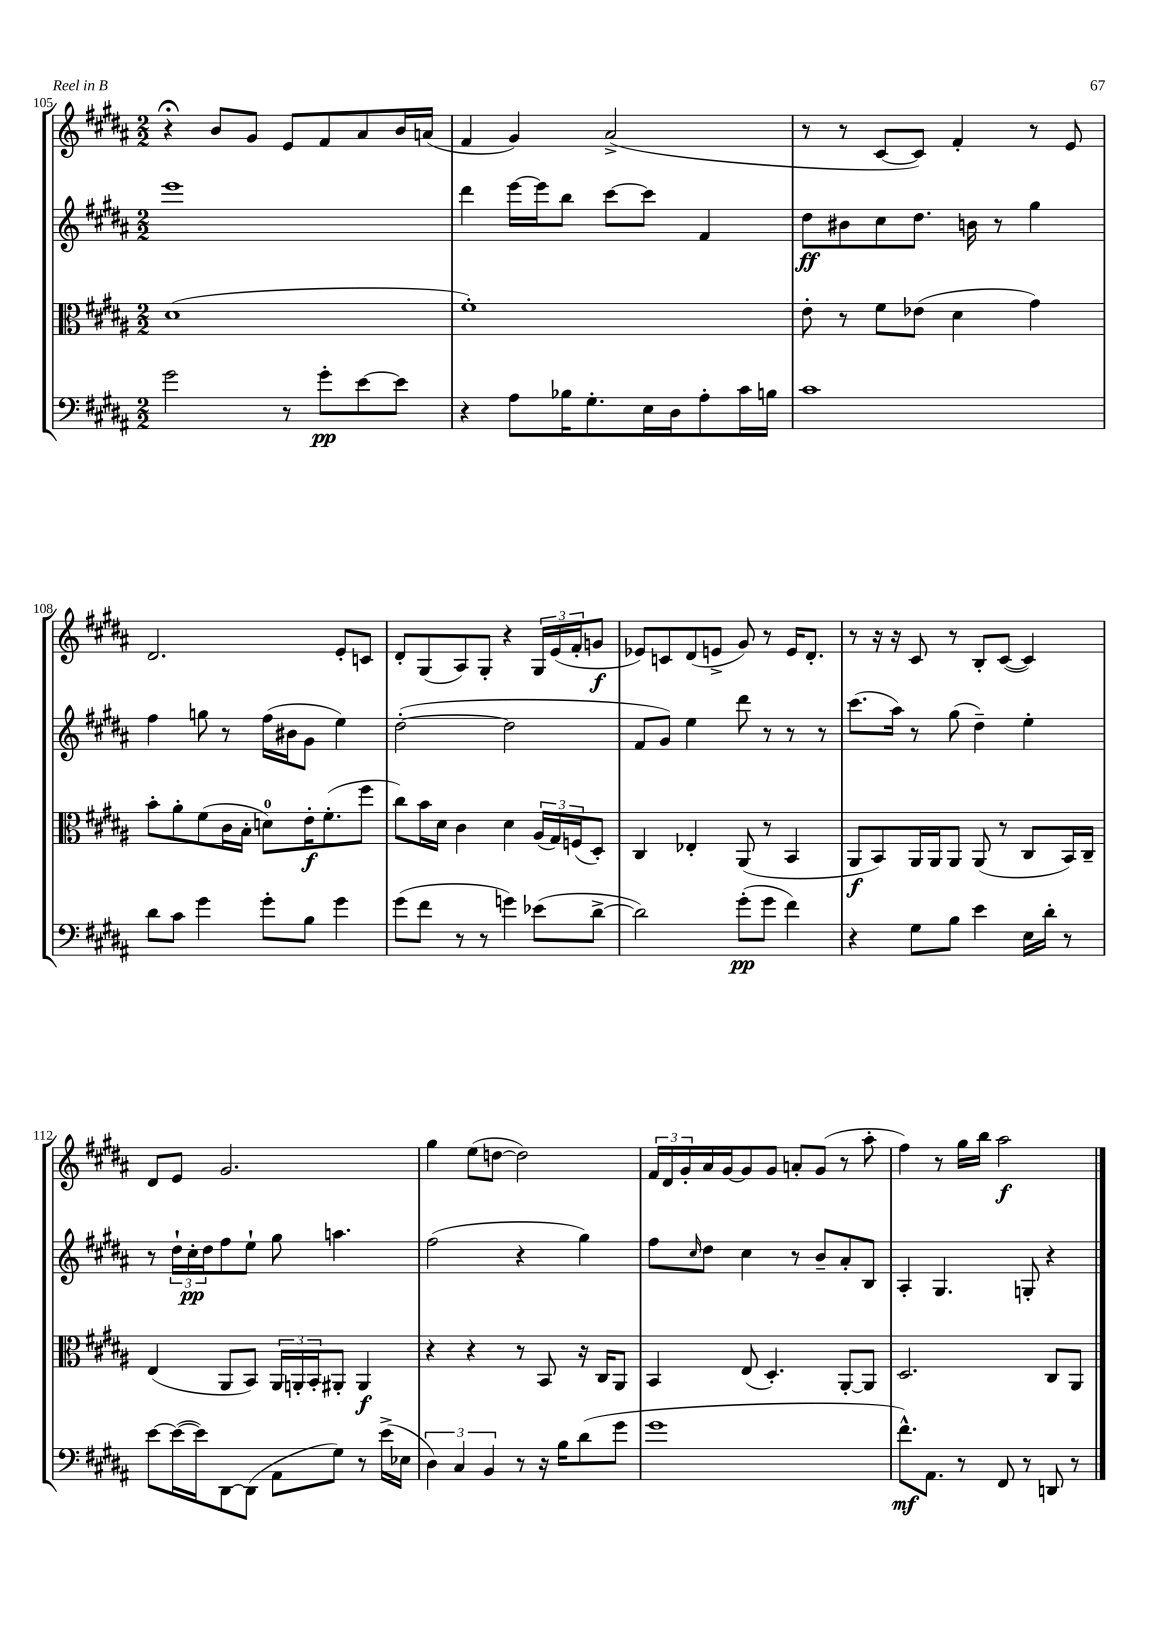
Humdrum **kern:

**kern	**dynam	**kern	**dynam	**kern	**dynam	**kern	**dynam
*part4	*part4	*part3	*part3	*part2	*part2	*part1	*part1
*staff4	*staff4	*staff3	*staff3	*staff2	*staff2	*staff1	*staff1
*clefF4	*	*clefC3	*	*clefG2	*	*clefG2	*
*k[f#c#g#d#a#]	*	*k[f#c#g#d#a#]	*	*k[f#c#g#d#a#]	*	*k[f#c#g#d#a#]	*
*M2/2	*	*M2/2	*	*M2/2	*	*M2/2	*
=105	=105	=105	=105	=105	=105	=105	=105
2g#\	.	(1d#	.	1eee	.	4r;<	.
.	.	.	.	.	.	8b/L	.
.	.	.	.	.	.	8g#/J	.
8r	.	.	.	.	.	8e/L	.
8g#'\L	pp	.	.	.	.	8f#/	.
[8e\	.	.	.	.	.	8a#/	.
8e\J]	.	.	.	.	.	16b/L	.
.	.	.	.	.	.	(16an/JJ	.
=106	=106	=106	=106	=106	=106	=106	=106
4r	.	1f#')	.	4ddd#\	.	4f#/	.
8A#\L	.	.	.	[16eee\LL	.	4g#/)	.
.	.	.	.	16eee\J]	.	.	.
16B-X\K	.	.	.	8bb\J	.	.	.
8.G#'\	.	.	.	.	.	.	.
.	.	.	.	[8ccc#\L	.	(2a#^/	.
16E\L	.	.	.	8ccc#\J]	.	.	.
16D#\J	.	.	.	.	.	.	.
8A#'\	.	.	.	4f#/	.	.	.
16c#\L	.	.	.	.	.	.	.
16Bn\JJ	.	.	.	.	.	.	.
=107	=107	=107	=107	=107	=107	=107	=107
1c#	.	8e'\	.	8dd#\L	ff	8r	.
.	.	8r	.	8b#X\	.	8r	.
.	.	8f#\L	.	8cc#\	.	[8c#/L	.
.	.	(8e-X\J	.	8.dd#\J	.	8c#/J])	.
.	.	4d#\	.	.	.	4f#'/	.
.	.	.	.	16bn\	.	.	.
.	.	.	.	8r	.	.	.
.	.	4g#\)	.	4gg#\	.	8r	.
.	.	.	.	.	.	8e/	.
!!LO:LB:g=z
=108	=108	=108	=108	=108	=108	=108	=108
8d#\L	.	8b'\L	.	4ff#\	.	2.d#/	.
8c#\J	.	8a#'\	.	.	.	.	.
4g#\	.	(8f#\	.	8ggn\	.	.	.
.	.	16c#\L	.	8r	.	.	.
.	.	16B'\JJ	.	.	.	.	.
8g#'\L	.	8dn\L)	.	(16ff#\LL	.	.	.
.	.	.	.	16b#X\J	.	.	.
8B\J	.	16e'\K	f	8g#\J	.	.	.
.	.	(8.f#'\	.	.	.	.	.
4g#\	.	.	.	4ee\)	.	8e'/L	.
.	.	8ff#\J	.	.	.	8cn/J	.
=109	=109	=109	=109	=109	=109	=109	=109
(8g#\L	.	8cc#\L)	.	([2dd#'\	.	8d#'/L	.
8f#\J	.	16b\L	.	.	.	(8G#/	.
.	.	16d#\JJ	.	.	.	.	.
8r	.	4c#\	.	.	.	8A#/)	.
8r	.	.	.	.	.	8G#'/J	.
4gn\)	.	4d#\	.	2dd#\]	.	4r	.
(8e-X\L	.	(24A#/LL	.	.	.	24G#/LL	.
.	.	24G#/)	.	.	.	(24e/	.
.	.	(24Fn/J	.	.	.	24f#'/J	.
[8d#^\J	.	8D#'/J)	.	.	.	8gn/J	f
=110	=110	=110	=110	=110	=110	=110	=110
2d#\])	.	4C#/	.	8f#/L	.	8e-X/L)	.
.	.	.	.	8g#/J)	.	8cn/	.
.	.	4E-X'/	.	4ee\	.	(8d#/	.
.	.	.	.	.	.	8en^/J	.
(8g#'\L	pp	(8AA#/	.	8ddd#\	.	8g#/)	.
8g#\J	.	8r	.	8r	.	8r	.
4f#\)	.	4BB/	.	8r	.	16e/KL	.
.	.	.	.	.	.	8.d#'/J	.
.	.	.	.	8r	.	.	.
=111	=111	=111	=111	=111	=111	=111	=111
4r	.	8AA#/L	f	(8.ccc#\L	.	8r	.
.	.	8BB/)	.	.	.	16r	.
.	.	.	.	16aa#\Jk)	.	16r	.
8G#\L	.	16AA#/L	.	8r	.	8c#/	.
.	.	16AA#/J	.	.	.	.	.
8B\J	.	8AA#/J	.	(8gg#\	.	8r	.
4e\	.	(8AA#/	.	4dd#~\)	.	8B'/L	.
.	.	8r	.	.	.	([8c#/J	.
16E\LL	.	8C#/L	.	4ee'\	.	4c#/])	.
16d#'\JJ	.	.	.	.	.	.	.
8r	.	16BB/L)	.	.	.	.	.
.	.	16C#~/JJ	.	.	.	.	.
!!LO:LB:g=z
=112	=112	=112	=112	=112	=112	=112	=112
[8e\L	.	(4E/	.	8r	.	8d#/L	.
(16e\L_	.	.	.	24dd#`\LL	.	8e/J	.
.	.	.	.	24cc#'\	pp	.	.
16e\J])	.	.	.	.	.	.	.
.	.	.	.	24dd#\J	.	.	.
[8DD#\	.	8AA#/L	.	8ff#\	.	2.g#/	.
(8DD#\J]	.	8BB/J)	.	8ee`\J	.	.	.
8AA#\L	.	24AA#/LL	.	8gg#\	.	.	.
.	.	24AAn'/	.	.	.	.	.
.	.	24BB'/J	.	.	.	.	.
8G#\J)	.	8AA#X'/J	.	4.aan\	.	.	.
8r	.	4AA#/	f	.	.	.	.
(16e^\LL	.	.	.	.	.	.	.
16E-X\JJ	.	.	.	.	.	.	.
=113	=113	=113	=113	=113	=113	=113	=113
6D#\)	.	4r	.	(2ff#\	.	4gg#\	.
6C#/	.	.	.	.	.	.	.
.	.	4r	.	.	.	(8ee\L	.
6BB/	.	.	.	.	.	.	.
.	.	.	.	.	.	[8ddn\J	.
8r	.	8r	.	4r	.	2dd\])	.
16r	.	8BB/	.	.	.	.	.
16B\KL	.	.	.	.	.	.	.
(8d#\	.	16r	.	4gg#\)	.	.	.
.	.	16C#/KL	.	.	.	.	.
8g#\J	.	8AA#/J	.	.	.	.	.
=114	=114	=114	=114	=114	=114	=114	=114
1g#	.	4BB/	.	8ff#\L	.	24f#/LL	.
.	.	.	.	.	.	24d#/	.
.	.	.	.	.	.	24g#'/	.
.	.	.	.	16qqcc#/	.	.	.
.	.	.	.	8dd#\J	.	16a#/	.
.	.	.	.	.	.	[16g#/J	.
.	.	(8E/	.	4cc#\	.	8g#/]	.
.	.	4.D#'/)	.	.	.	8g#/J	.
.	.	.	.	8r	.	8an'/L	.
.	.	.	.	8b~/L	.	(8g#/J	.
.	.	[8AA#'/L	.	8a#'/	.	8r	.
.	.	8AA#/J]	.	8B/J	.	8aa#'\	.
=115	=115	=115	=115	=115	=115	=115	=115
8.f#^^\L)	mf	2.D#/	.	4A#'/	.	4ff#\)	.
8.AA#\J	.	.	.	.	.	.	.
.	.	.	.	4.G#/	.	8r	.
8r	.	.	.	.	.	16gg#\LL	.
.	.	.	.	.	.	16bb\JJ	.
8FF#/	.	.	.	.	.	2aa#\	f
8r	.	.	.	8Gn'/	.	.	.
8DDn/	.	8C#/L	.	4r	.	.	.
8r	.	8AA#/J	.	.	.	.	.
==	==	==	==	==	==	==	==
*-	*-	*-	*-	*-	*-	*-	*-
